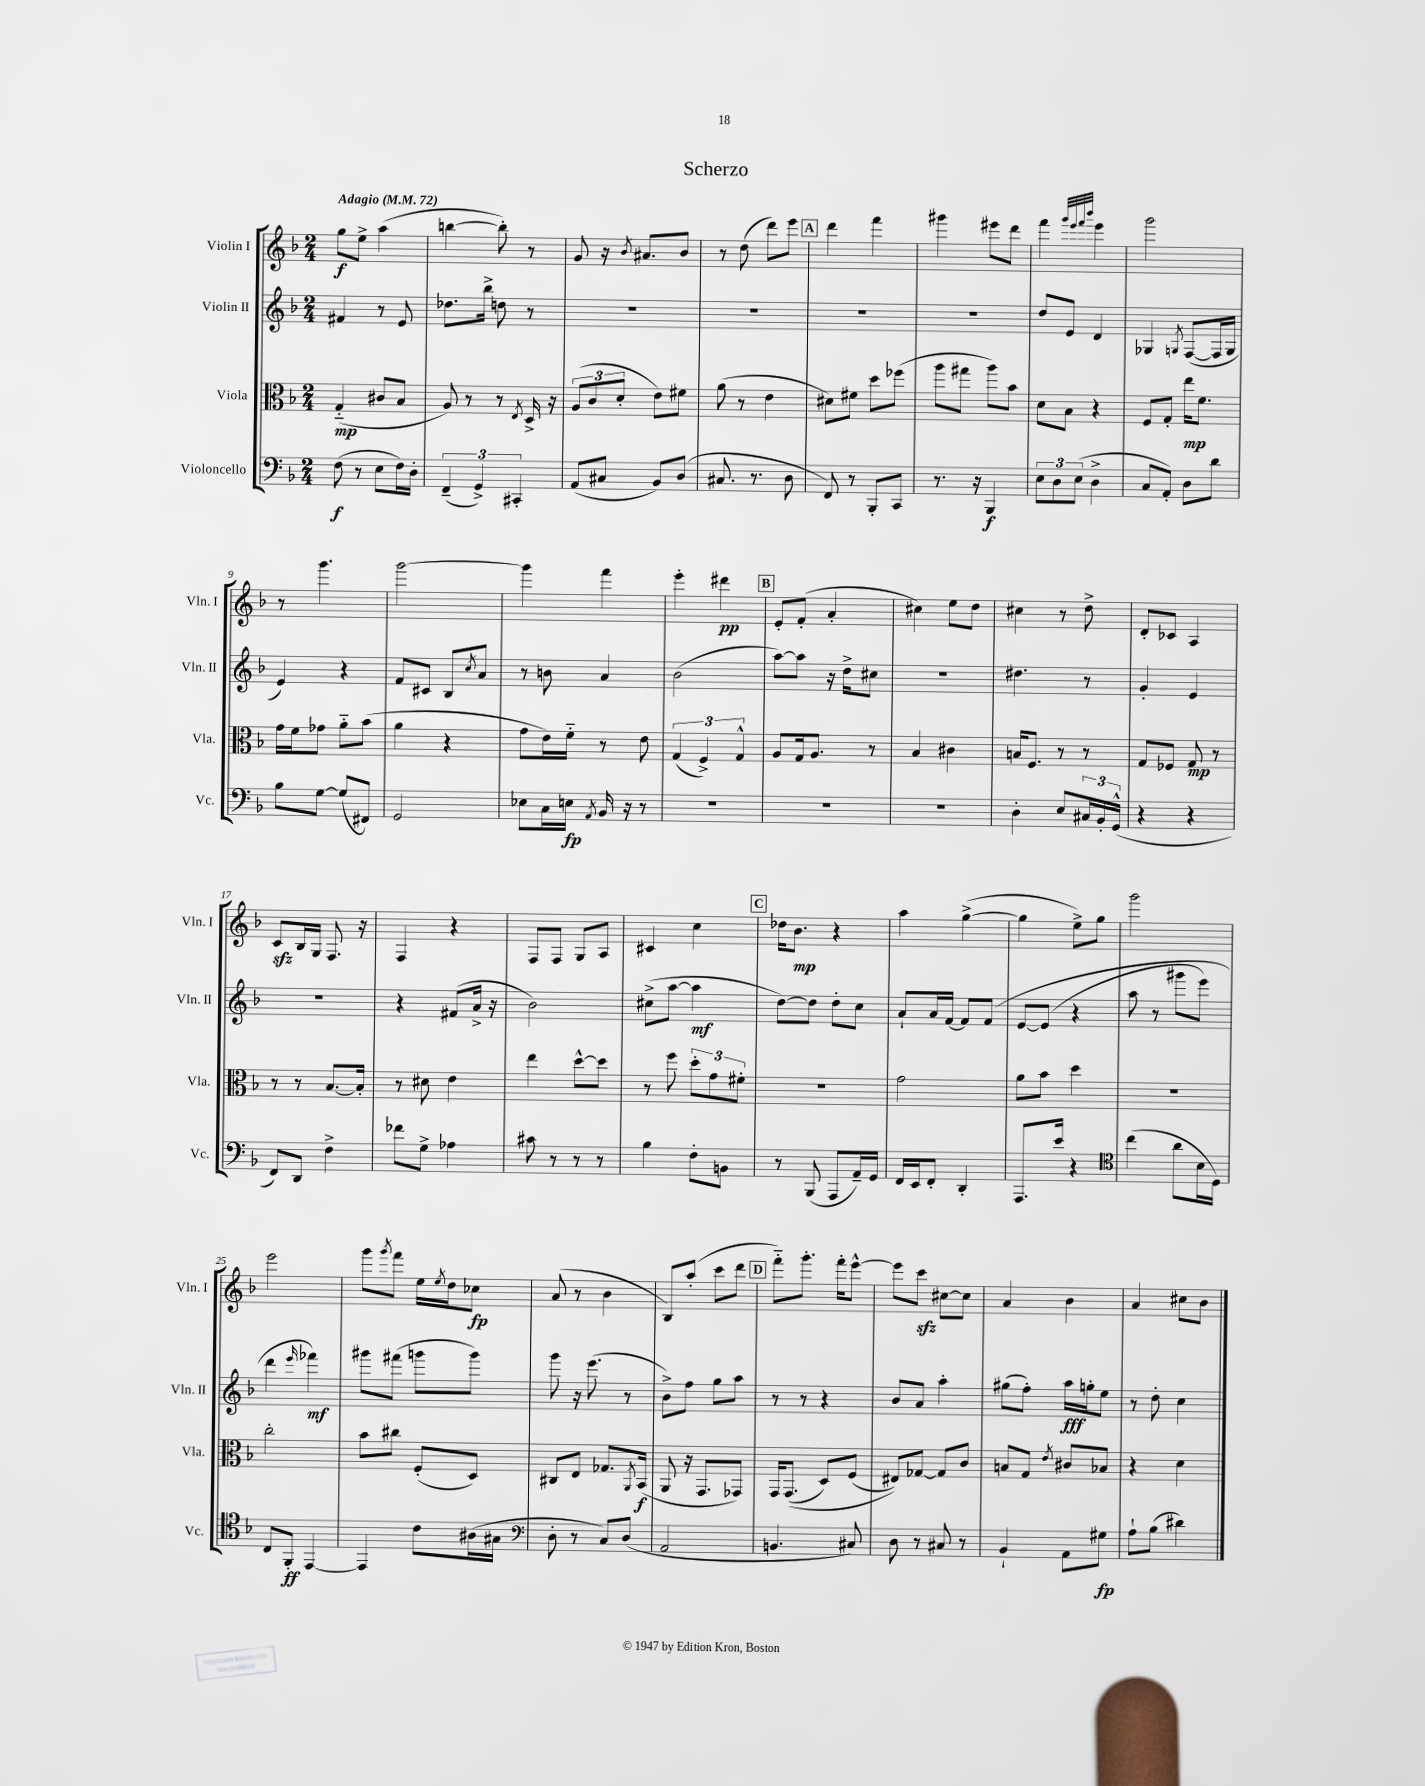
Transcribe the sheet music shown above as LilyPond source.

\header { title = "Scherzo" }
<<
\new StaffGroup <<
\new Staff = "s0" \with { instrumentName = "Violin I" shortInstrumentName = "Vln. I" } {
    \clef treble \key f \major \numericTimeSignature \time 2/4 \tempo "Adagio" 4 = 72
    g''8\f e''8-> a''4( |
    b''4~ b''8-.) r8 |
    g'8 r16 \acciaccatura { bes'8 } ais'8. bes'8 |
    r8 d''8( d'''8) e'''8 |
    \mark \markup { \box "A" } d'''4 f'''4 |
    gis'''4 eis'''8 d'''8 |
    f'''4 \grace { g'''32 e'''32 f'''32 bes'''32 } e'''4 |
    g'''2 |
    r8 g'''4. |
    g'''2~ |
    g'''4 f'''4 |
    e'''4-. dis'''4\pp |
    \mark \markup { \box "B" } e'8-. f'8-.( a'4-. |
    cis''4) e''8 d''8 |
    cis''4 r8 d''8-> |
    d'8-. ces'8 a4 |
    c'8\sfz bes16 g16 f8. r16 |
    f4 r4 |
    f8 f8 g8 a8 |
    cis'4 c''4 |
    \mark \markup { \box "C" } des''16 bes'8.\mp r4 |
    a''4 g''4~->( |
    g''4 e''8->) g''8 |
    g'''2 |
    e'''2 |
    g'''8 \acciaccatura { g'''8 } f'''8 e''16 \acciaccatura { e''8 } d''16 ces''8\fp |
    a'8( r8 bes'4 |
    bes8) a''8-.( c'''8 d'''8 |
    \mark \markup { \box "D" } f'''8-_) g'''8.-. f'''16-. e'''8~-^ |
    e'''8 c'''8\sfz cis''8~ cis''8 |
    a'4 bes'4 |
    a'4 cis''8 bes'8 \bar "|." |
}
\new Staff = "s1" \with { instrumentName = "Violin II" shortInstrumentName = "Vln. II" } {
    \clef treble \key f \major \numericTimeSignature \time 2/4
    fis'4 r8 e'8 |
    des''8. bes''16-> d''8 r8 |
    R2 |
    R2 |
    \mark \markup { \box "A" } R2 |
    R2 |
    d''8 e'8 d'4 |
    ges4 \acciaccatura { g8 } f8~( f16 g16 |
    e'4) r4 |
    f'8 cis'8 bes8 \acciaccatura { c''8 } a'8 |
    r8 b'8 a'4 |
    bes'2( |
    \mark \markup { \box "B" } a''8~) a''8 r16 d''16-> cis''8 |
    r2 |
    dis''4. r8 |
    g'4-. e'4 |
    r2 |
    r4 fis'8( a'16-> r16 |
    bes'2) |
    cis''8->( a''8~ a''4\mf |
    \mark \markup { \box "C" } d''8~) d''8 d''8-. c''8 |
    a'8-! a'16 f'16~ f'8 f'8\( |
    e'8~ e'8( r4 |
    a''8 r8 gis'''8 e'''8) |
    d'''4 \grace { e'''16 } fes'''4\mf\) |
    gis'''8 fis'''8( g'''8 g'''8) |
    g'''8 r16 e'''8.( r8 |
    bes'8->) f''8 g''8 a''8 |
    \mark \markup { \box "D" } r8 r8 r4 |
    bes'8 a'8 a''4-. |
    gis''8( f''8-.) a''16\fff g''16-. e''8 |
    r8 d''8-. c''4 \bar "|." |
}
\new Staff = "s2" \with { instrumentName = "Viola" shortInstrumentName = "Vla." } {
    \clef alto \key f \major \numericTimeSignature \time 2/4
    g4-_\mp( cis'8 bes8 |
    a8) r8 r8 \acciaccatura { e8 } d16-> r16 |
    \tuplet 3/2 { a8( c'8 d'8-. } e'8) fis'8 |
    a'8( r8 e'4 |
    \mark \markup { \box "A" } dis'8) fis'8 d''8 fes''8( |
    a''8 gis''8 a''8) bes'8 |
    d'8 bes8 r4 |
    f8 g8-. e''16\mp f'8. |
    g'16 f'16 ges'8 a'8-_ bes'8( |
    a'4 r4 |
    g'8 e'16) f'16-_ r8 e'8 |
    \tuplet 3/2 { g4( f4->) g4-^ } |
    \mark \markup { \box "B" } a8 g16 a8. r8 |
    bes4 cis'4 |
    b16 f8. r8 r8 |
    g8 fes8 g8\mp r8 |
    r8 r8 bes8.~ bes16-. |
    r8 dis'8 e'4 |
    e''4 d''8~-^ d''8 |
    r8 f''8 \tuplet 3/2 { d''8-. g'8 fis'8-. } |
    \mark \markup { \box "C" } r2 |
    g'2 |
    a'8 bes'8 d''4 |
    R2 |
    c''2-. |
    bes'8 cis''8 f8-.( d8) |
    cis8 e8 ges8. \acciaccatura { a,8 } bes,16\f( |
    a,8 r16 g,8. ges,8) |
    \mark \markup { \box "D" } g,16 g,8.(\( d8) f8( |
    eis8)\) ges8~ ges8 c'8 |
    b8 g8 \acciaccatura { e'8 } cis'8 bes8 |
    r4 d'4 \bar "|." |
}
\new Staff = "s3" \with { instrumentName = "Violoncello" shortInstrumentName = "Vc." } {
    \clef bass \key f \major \numericTimeSignature \time 2/4
    f8\f( r8 e8 f16) d16-. |
    \tuplet 3/2 { f,4--( g,4->) cis,4-. } |
    a,8( cis8 bes,8) d8( |
    cis8. r8. d8 |
    \mark \markup { \box "A" } f,8) r8 bes,,8-. c,8 |
    r8. r16 bes,,4\f |
    \tuplet 3/2 { e8 d8 e8( } d4-> |
    c8 a,8-.) d8 d'8 |
    bes8 g8~ g8( fis,8) |
    g,2 |
    ees8 c16 e16\fp \acciaccatura { a,8 } bes,16 r16 r8 |
    R2 |
    \mark \markup { \box "B" } R2 |
    R2 |
    d4-. e8 \tuplet 3/2 { cis16 bes,16-. g,16-^( } |
    r4 r4 |
    f,8) d,8 f4-> |
    fes'8 g8-> aes4 |
    cis'8 r8 r8 r8 |
    bes4 f8-. b,8 |
    \mark \markup { \box "C" } r8 bes,,8( a,,8 a,16--) g,16 |
    f,16 e,16 f,8-. d,4-. |
    a,,8. e'16 r4 |
    \clef tenor c''4( a'8 bes16 d16) |
    c8 f,8-.\ff e,4~ |
    e,4 c'8 ais16( gis16 |
    \clef bass d8-. r8 c8) d8( |
    a,2 |
    \mark \markup { \box "D" } b,4. cis8) |
    d8 r8 cis8 r8 |
    bes,4-! a,8 gis8\fp |
    a8-! bes8( dis'4) \bar "|." |
}
>>
>>
